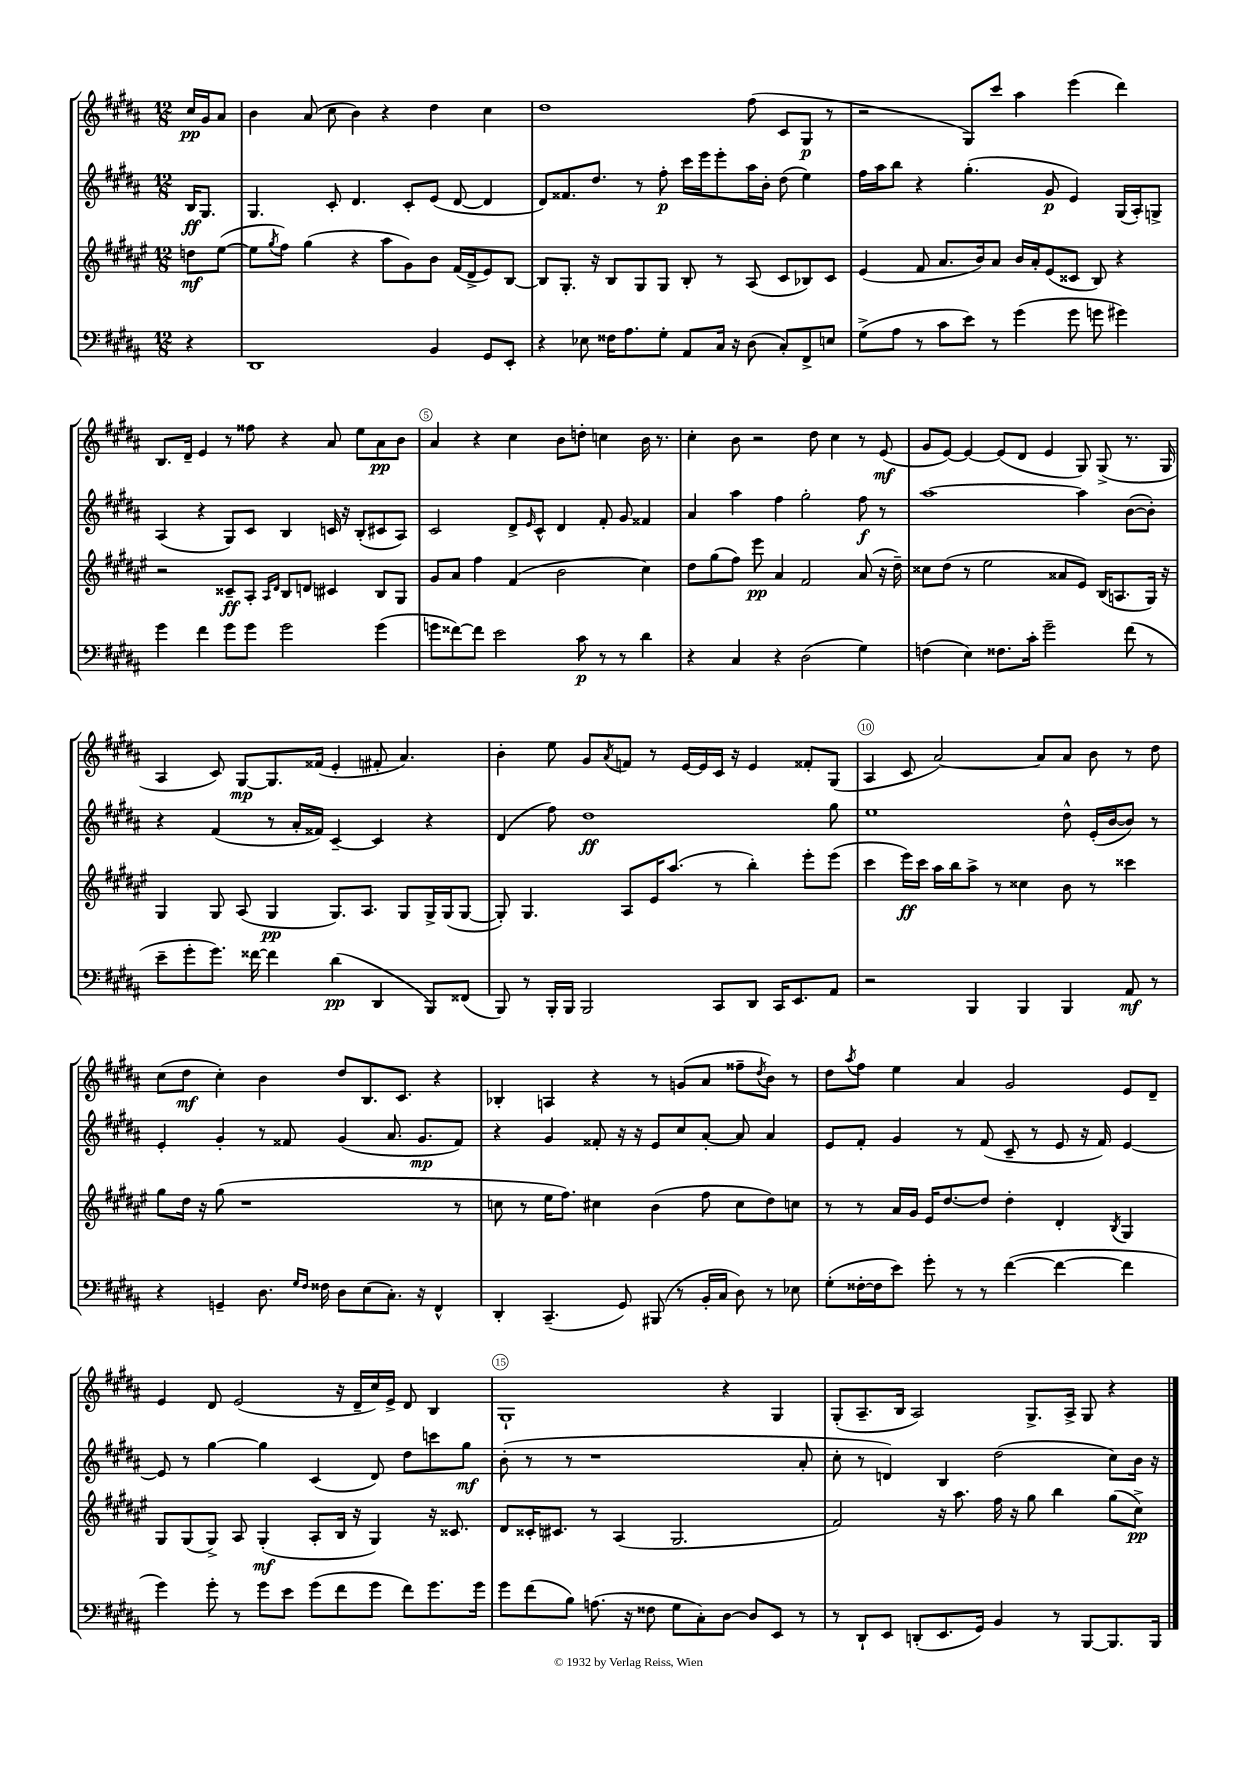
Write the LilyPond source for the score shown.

<<
\new StaffGroup <<
\new Staff = "s0" {
    \clef treble \key b \major \numericTimeSignature \time 12/8 \partial 4
    cis''16\pp gis'16 ais'8 |
    b'4 ais'8( cis''8 b'4) r4 dis''4 cis''4 |
    dis''1 fis''8( cis'8 gis8\p r8 |
    r2 gis8) cis'''8 ais''4 e'''4( dis'''4) |
    b8. dis'16-- e'4 r8 fisis''8 r4 ais'8 e''8 ais'8\pp b'8 |
    ais'4 r4 cis''4 b'8 d''8-. c''4 b'16 r8. |
    cis''4-. b'8 r2 dis''8 cis''4 r8 e'8\mf( |
    gis'8 e'8~) e'4~ e'8( dis'8 e'4 gis8) gis8->( r8. gis16 |
    ais4 cis'8) gis8~\mp gis8. fisis'16( e'4-. fis'8-. ais'4.) |
    b'4-. e''8 gis'8 \acciaccatura { ais'8 } f'8 r8 e'16~ e'16 cis'16 r16 e'4 fisis'8-. gis8( |
    ais4 cis'8 ais'2~) ais'8 ais'8 b'8 r8 dis''8 |
    cis''8( dis''8\mf cis''4-.) b'4 dis''8 b8. cis'8. r4 |
    bes4-. a4 r4 r8 g'8( ais'8 fisis''8-- \acciaccatura { dis''8 } b'8) r8 |
    dis''8 \acciaccatura { ais''8 } fis''8 e''4 ais'4 gis'2 e'8 dis'8-- |
    e'4 dis'8 e'2( r16 dis'16-- cis''16) e'16-> dis'8 b4 |
    gis1-! r4 gis4 |
    gis8-.( ais8.-- b16 ais2) gis8.-> ais16-> gis8 r4 \bar "|." |
}
\new Staff = "s1" {
    \clef treble \key b \major \numericTimeSignature \time 12/8 \partial 4
    b16\ff gis8. |
    gis4. cis'8-. dis'4. cis'8-. e'8( dis'8~ dis'4 |
    dis'8) fisis'8. dis''8. r8 fis''8-.\p cis'''16 e'''16 e'''8-. ais''16 b'16-. dis''8( e''4) |
    fis''16 ais''16 b''8 r4 gis''4.-.( gis'8\p e'4) gis16( ais16-.) g8-> |
    ais4( r4 gis8) cis'8 b4 c'16 r16 b8-.( cis'8 ais8) |
    cis'2 dis'8-> \grace { e'16 } cis'8-^ dis'4 fis'8-. gis'8 fisis'4 |
    ais'4 ais''4 fis''4 gis''2-. fis''8\f r8 |
    ais''1~ ais''4 b'8~( b'8-.) |
    r4 fis'4( r8 ais'16-. fisis'16) cis'4~-- cis'4 r4 |
    dis'4( fis''8) dis''1\ff gis''8 |
    e''1 dis''8-^ e'16-.( b'16~ b'8) r8 |
    e'4-. gis'4-. r8 fisis'8 gis'4( ais'8. gis'8.\mp fisis'8) |
    r4 gis'4 fisis'8-. r16 r16 e'8 cis''8 ais'8~-. ais'8 ais'4 |
    e'8 fis'8-. gis'4 r8 fis'8( cis'8-- r8 e'8 r16 fis'16) e'4~ |
    e'8 r8 gis''4~ gis''4 cis'4( dis'8) dis''8 c'''8 gis''8\mf |
    b'8-.( r8 r8 r1 ais'8-. |
    cis''8-. r8 d'4) b4 dis''2( cis''8) b'16 r16 \bar "|." |
}
\new Staff = "s2" {
    \clef treble \key fis \major \numericTimeSignature \time 12/8 \partial 4
    d''8\mf eis''8~( |
    eis''8 \acciaccatura { gis''8 } fis''8) gis''4( r4 ais''8 gis'8) b'8 fis'16( dis'16-> eis'8) b8~ |
    b8 gis8.-. r16 b8 gis8 gis8 b8-. r8 ais8( cis'8 bes8) cis'8 |
    eis'4( fis'8 ais'8. b'16) ais'8 b'16 ais'16-. eis'8( cisis'8 b8) r4 |
    r2 cisis'8--\ff ais8-. \grace { ais16 dis'16 } b8 d'8 cis'4 b8 gis8 |
    gis'8 ais'8 fis''4 fis'4( b'2 cis''4) |
    dis''8 gis''8( fis''8) eis'''8\pp ais'4 fis'2 ais'8( r16 dis''16--) |
    cisis''8 dis''8( r8 eis''2 aisis'8 eis'8) b16( a8. gis16) r16 |
    gis4 gis8 ais8( gis4\pp gis8.) ais8. gis8 gis16-> gis16( gis8~ |
    gis8-.) gis4. ais8 eis'16 ais''8.( r8 b''4-.) eis'''8-. eis'''8( |
    cis'''4 eis'''16\ff) cis'''16 ais''16 b''16 ais''8-> r8 cisis''4 b'8 r8 cisis'''4 |
    gis''8 dis''16 r16 gis''8( r1 r8 |
    c''8 r8 eis''16 fis''8.) cis''4 b'4( fis''8 cis''8 dis''8) c''8 |
    r8 r8 ais'16 gis'16 eis'16 dis''8.~ dis''8 dis''4-. dis'4-. \acciaccatura { b8 } gis4 |
    gis8 gis8( gis8->) ais8 gis4-.\mf( ais8-. b16 r16 gis4) r16 cisis'8. |
    dis'8 cisis'16-. cis'8. r8 ais4( gis2. |
    fis'2) r16 ais''8. fis''16 r16 gis''8 b''4 gis''8( cis''8->\pp) \bar "|." |
}
\new Staff = "s3" {
    \clef bass \key b \major \numericTimeSignature \time 12/8 \partial 4
    r4 |
    dis,1 b,4 gis,8 e,8-. |
    r4 ees8 fisis16 ais8. gis8-. ais,8 cis16 r16 dis8( cis8-.) fis,8-> e8 |
    gis8->( ais8 r8 cis'8 e'8) r8 gis'4( gis'8 g'8 gis'4) |
    gis'4 fis'4 gis'8 gis'8 gis'2 gis'4( |
    g'8 fisis'8~) fisis'8 e'2 cis'8\p r8 r8 dis'4 |
    r4 cis4 r4 dis2( gis4) |
    f4( e4) fisis8. cis'16-. gis'2-- fis'8( r8 |
    e'8-- gis'8-. gis'8.) fisis'16~ fisis'4 dis'4\pp( dis,4 b,,8) fisis,8( |
    b,,8) r8 b,,16-. b,,16 b,,2 cis,8 dis,8 cis,16 e,8. ais,8 |
    r2 b,,4 b,,4 b,,4 ais,8\mf r8 |
    r4 g,4-- dis8. \grace { gis16 fis16 } fisis16 dis8 e8( cis8.-.) r16 fis,4-^ |
    dis,4-. cis,4.--( gis,8) bis,,8( r8 b,16-. cis16 dis8) r8 ees8 |
    gis8-.( fisis16~-. fisis16 e'8) gis'8-. r8 r8 fis'4~( fis'4~ fis'4 |
    gis'4) gis'8-. r8 gis'8 e'8 gis'8( fis'8 gis'8 fis'8) gis'8. gis'16 |
    gis'8 fis'8( b8) a8.( r16 fisis8 gis8 cis8-.) dis8~ dis8 e,8 r8 |
    r8 dis,8-! e,8 d,8-.( e,8. gis,16) b,4 r8 b,,8~ b,,8. b,,16 \bar "|." |
}
>>
>>
\layout { \context { \Score \override BarNumber.break-visibility = ##(#f #t #t) barNumberVisibility = #(every-nth-bar-number-visible 5) \override BarNumber.stencil = #(make-stencil-circler 0.1 0.3 ly:text-interface::print) } }
